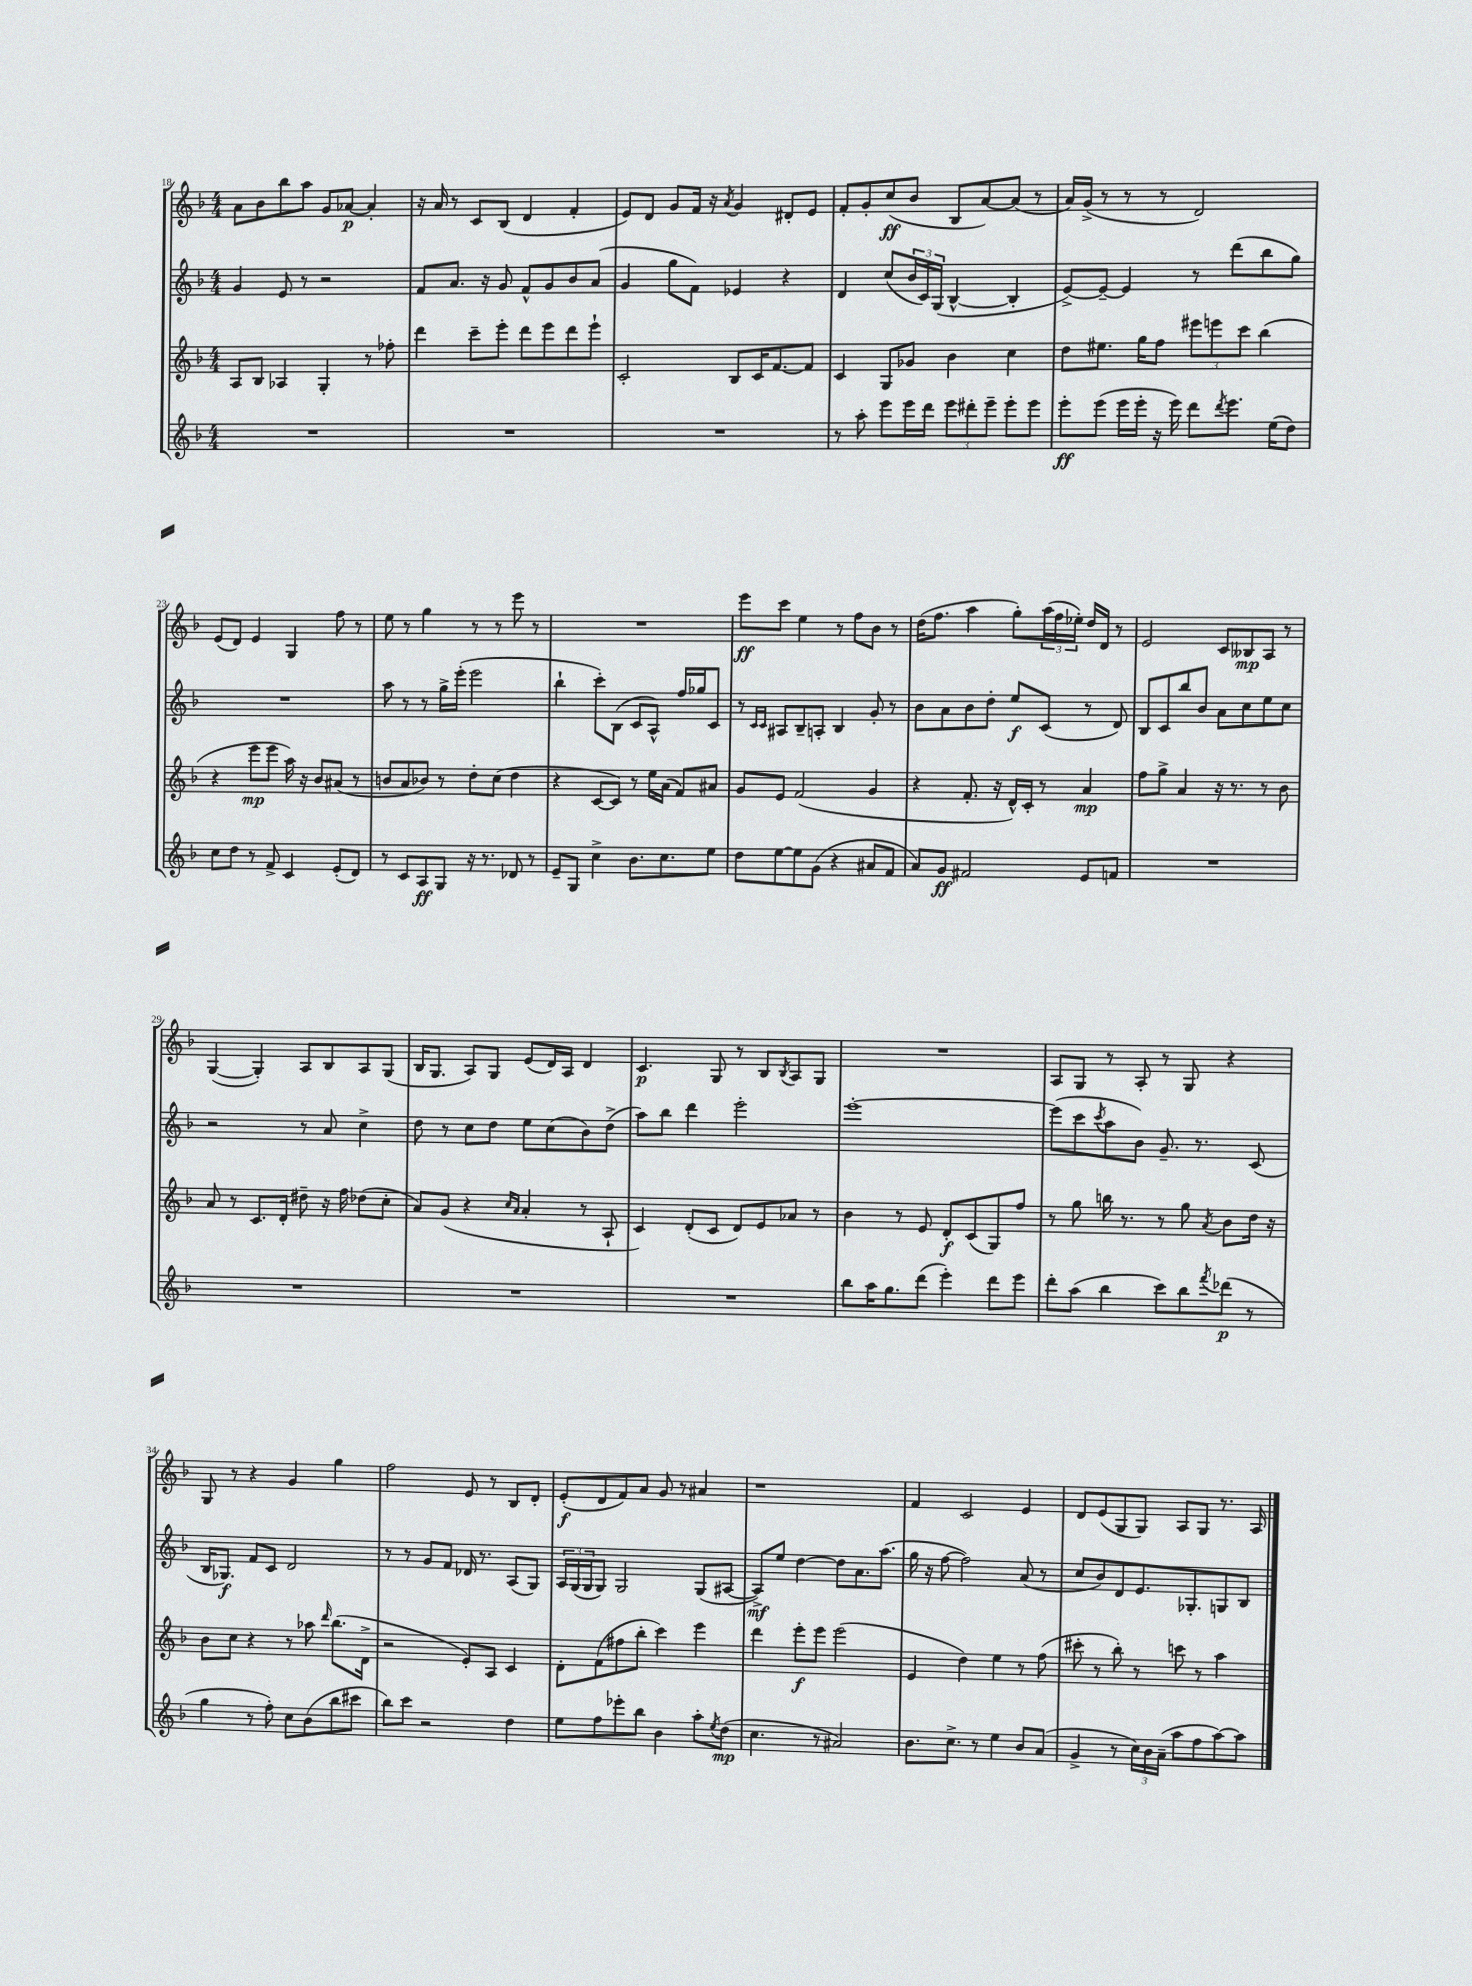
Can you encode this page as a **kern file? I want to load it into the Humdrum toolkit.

**kern	**kern	**kern	**kern
*staff4	*staff3	*staff2	*staff1
*clefG2	*clefG2	*clefG2	*clefG2
*k[b-]	*k[b-]	*k[b-]	*k[b-]
*M4/4	*M4/4	*M4/4	*M4/4
1r	8A	4g	8a
.	8B-	.	8b-
.	4A-	8e	8bb-
.	.	8r	8aa
.	4G'	2r	8g
.	.	.	[8a-
.	8r	.	4a-']
.	8ff-'	.	.
=	=	=	=
1r	4ddd	8f	16r
.	.	.	16a
.	.	8.a	8r
.	8ccc~	.	8c
.	.	16r	.
.	8eee'	8g	(8B-
.	8ddd	8f^^	4d
.	8eee	8g	.
.	8ddd	8b-	4f'
.	8eee`	(8a	.
=	=	=	=
1r	2c'	4g	8e)
.	.	.	8d
.	.	8gg	8g
.	.	8f)	16f
.	.	.	16r
.	.	.	8qa
.	8B-	4e-	4g
.	16c	.	.
.	[8.f	.	.
.	.	4r	8d#'
.	8f]	.	8e
=	=	=	=
8r	4c	4d	8f'
8aa'	.	.	8g'
8eee	8G	(8cc	(8cc
16eee	8g-	24b-	8b-
.	.	24c)	.
16ddd	.	.	.
.	.	(24G	.
12eee	4b-	[4B-^^	8B-
12ddd#'	.	.	.
.	.	.	[8a)
12eee~	.	.	.
8eee'	4cc	4B-']	(8a]
8eee	.	.	8r
=	=	=	=
8eee'	8dd	[8e^)	16a)
.	.	.	(16g^
(8eee	8.ee#	8e~_	8r
16eee	.	4e]	8r
16eee'	16gg	.	.
16r	8ff	.	8r
16eee)	.	.	.
8ddd	12eee#	8r	2d)
.	12eee	.	.
8qddd	.	.	.
8.eee	.	(8ddd	.
.	12ccc	.	.
.	(4bb-	8bb-	.
(16ee	.	.	.
8dd)	.	8gg)	.
=	=	=	=
8cc	4r	1r	(8e
8dd	.	.	8d)
8r	8eee	.	4e
8f^	8eee	.	.
4c	16aa)	.	4G
.	16r	.	.
.	8b-	.	.
(8e'	(8a#	.	8ff
8d)	8r	.	8r
=	=	=	=
8r	8b	8aa	8ee
8c	8a	8r	8r
8A	8b-)	8r	4gg
8G	8r	16gg^	.
.	.	(16eee'	.
16r	8dd'	2eee	8r
8.r	.	.	.
.	(8cc	.	8r
8d-	4dd	.	8eee
8r	.	.	8r
=	=	=	=
8e~	4r	4bb-`	1r
8G	.	.	.
4cc^	[8c	8ccc')	.
.	8c])	(8B-	.
8.b-	8r	8c	.
.	16ee	8A^^)	.
8.cc	(16a	.	.
.	8f)	16ff	.
.	.	16gg-	.
8ee	8a#	8c	.
=	=	=	=
8dd	8g	8r	8eee
.	.	16qqc	.
.	.	16qqc	.
[8ee	8e	8A#	8ccc
8ee]	(2f	8B-~	4ee
(8g	.	8A'	.
4r	.	4B-	8r
.	.	.	8ff
8a#	4g	8g'	8b-
8f	.	8r	8r
=	=	=	=
8a)	4r	8b-	(16dd
.	.	.	8.ff
8g	.	8a	.
2f#	8.f'	8b-	4aa
.	.	8dd'	.
.	16r	.	.
.	16d^^)	8ee	8gg')
.	16c'	.	.
.	8r	(8c	(24aa
.	.	.	24ff
.	.	.	24ee-')
8e	4a	8r	16dd
.	.	.	16d
8f	.	8d)	8r
=	=	=	=
1r	8ff	8B-	2e
.	8gg^	8c	.
.	4a	8bb-	.
.	.	8b-	.
.	16r	8a	8c
.	8.r	.	.
.	.	8cc	8B--
.	8r	8ee	8A
.	8b-	8cc	8r
=	=	=	=
1r	8a	2r	([4G
.	8r	.	.
.	8.c	.	4G'])
.	16d'	.	.
.	8dd#~	8r	8A
.	16r	8a	8B-
.	16ff	.	.
.	(8dd-	4cc^	8A
.	8cc'	.	(8G
=	=	=	=
1r	8a)	8dd	16B-
.	.	.	8.G
.	(8g	8r	.
.	4r	8cc	8A)
.	.	8dd	8G
.	16qqcc	.	.
.	16qqa	.	.
.	4a'	8ee	(8e
.	.	(8cc	16d)
.	.	.	16A
.	8r	8b-)	4d
.	8A`	(8dd^	.
=	=	=	=
1r	4c)	8aa)	4.c
.	.	8bb-	.
.	(8d'	4ddd	.
.	8c	.	8G
.	8d)	2eee'	8r
.	8e	.	8B-
.	.	.	8qB-
.	8a-	.	8A
.	8r	.	8G
=	=	=	=
8bb-	4b-	[1eee'	1r
16aa	.	.	.
8.gg	.	.	.
.	8r	.	.
(8ddd	8e	.	.
4eee')	8d'	.	.
.	(8c	.	.
8ddd	8G)	.	.
8eee	8ff	.	.
=	=	=	=
8ddd'	8r	(8eee]	8A
(8aa	8gg	8ccc	8G
.	.	8qccc	.
4bb-	16bb	8aa	8r
.	8.r	.	.
.	.	8b-)	8A'
8ccc)	8r	8.g~	8r
8bb-	8gg	.	8G
.	.	8.r	.
8qfff	8qa	.	.
(8ddd-	8b-	.	4r
8r	16dd	(8c	.
.	16r	.	.
=	=	=	=
4gg	8b-	16B-	8G
.	.	8.G-)	.
.	8cc	.	8r
8r	4r	8f	4r
8ff')	.	8c	.
8cc	8r	2d	4g
(8b-	8aa-	.	.
.	16qqddd	.	.
8bb-	(8.bb-	.	4gg
8ccc#	.	.	.
.	16d^	.	.
=	=	=	=
8bb-)	2r	8r	2ff
8ccc	.	8r	.
2r	.	8g	.
.	.	8f	.
.	8e')	16d-	8e
.	.	8.r	.
.	8A	.	8r
4dd	4c	(8A	8B-
.	.	8G)	8d'
=	=	=	=
8ee	8d'	24A	(8e'
.	.	(24G	.
.	.	24G	.
8ff	(8f	8G)	8d
8eee-'	8ff#	2G	8f)
8bb-	8bb-'	.	8a
4b-	4ccc)	.	8g
.	.	.	8r
8aa'	4eee	(8G	4a#
8qee	.	.	.
(8dd	.	[8A#	.
=	=	=	=
4.cc	4ddd	8A#^])	1r
.	.	8ee	.
.	8eee'	[4dd	.
8r	8eee	.	.
2a#)	(2eee	8dd]	.
.	.	8.a	.
.	.	(8.aa	.
=	=	=	=
8.b-	4e	16gg	4f
.	.	16r	.
.	.	[8ff	.
8.cc^	.	.	.
.	4dd)	2ff])	2c
8r	.	.	.
4ee	4ee	.	.
8b-	8r	(8a	4e
(8a	(8ff	8r	.
=	=	=	=
4g^	8ccc#'	8cc	8d
.	8r	8b-)	(8e
8r	8bb-')	8d	8G
24cc)	8r	8.e	8G)
24b-	.	.	.
(24a~	.	.	.
8aa	8ccc	.	8A
.	.	8.G-'	.
8ff	8r	.	8G
[8aa)	4aa	8G	8.r
8aa]	.	8B-	.
.	.	.	16A
==	==	==	==
*-	*-	*-	*-
